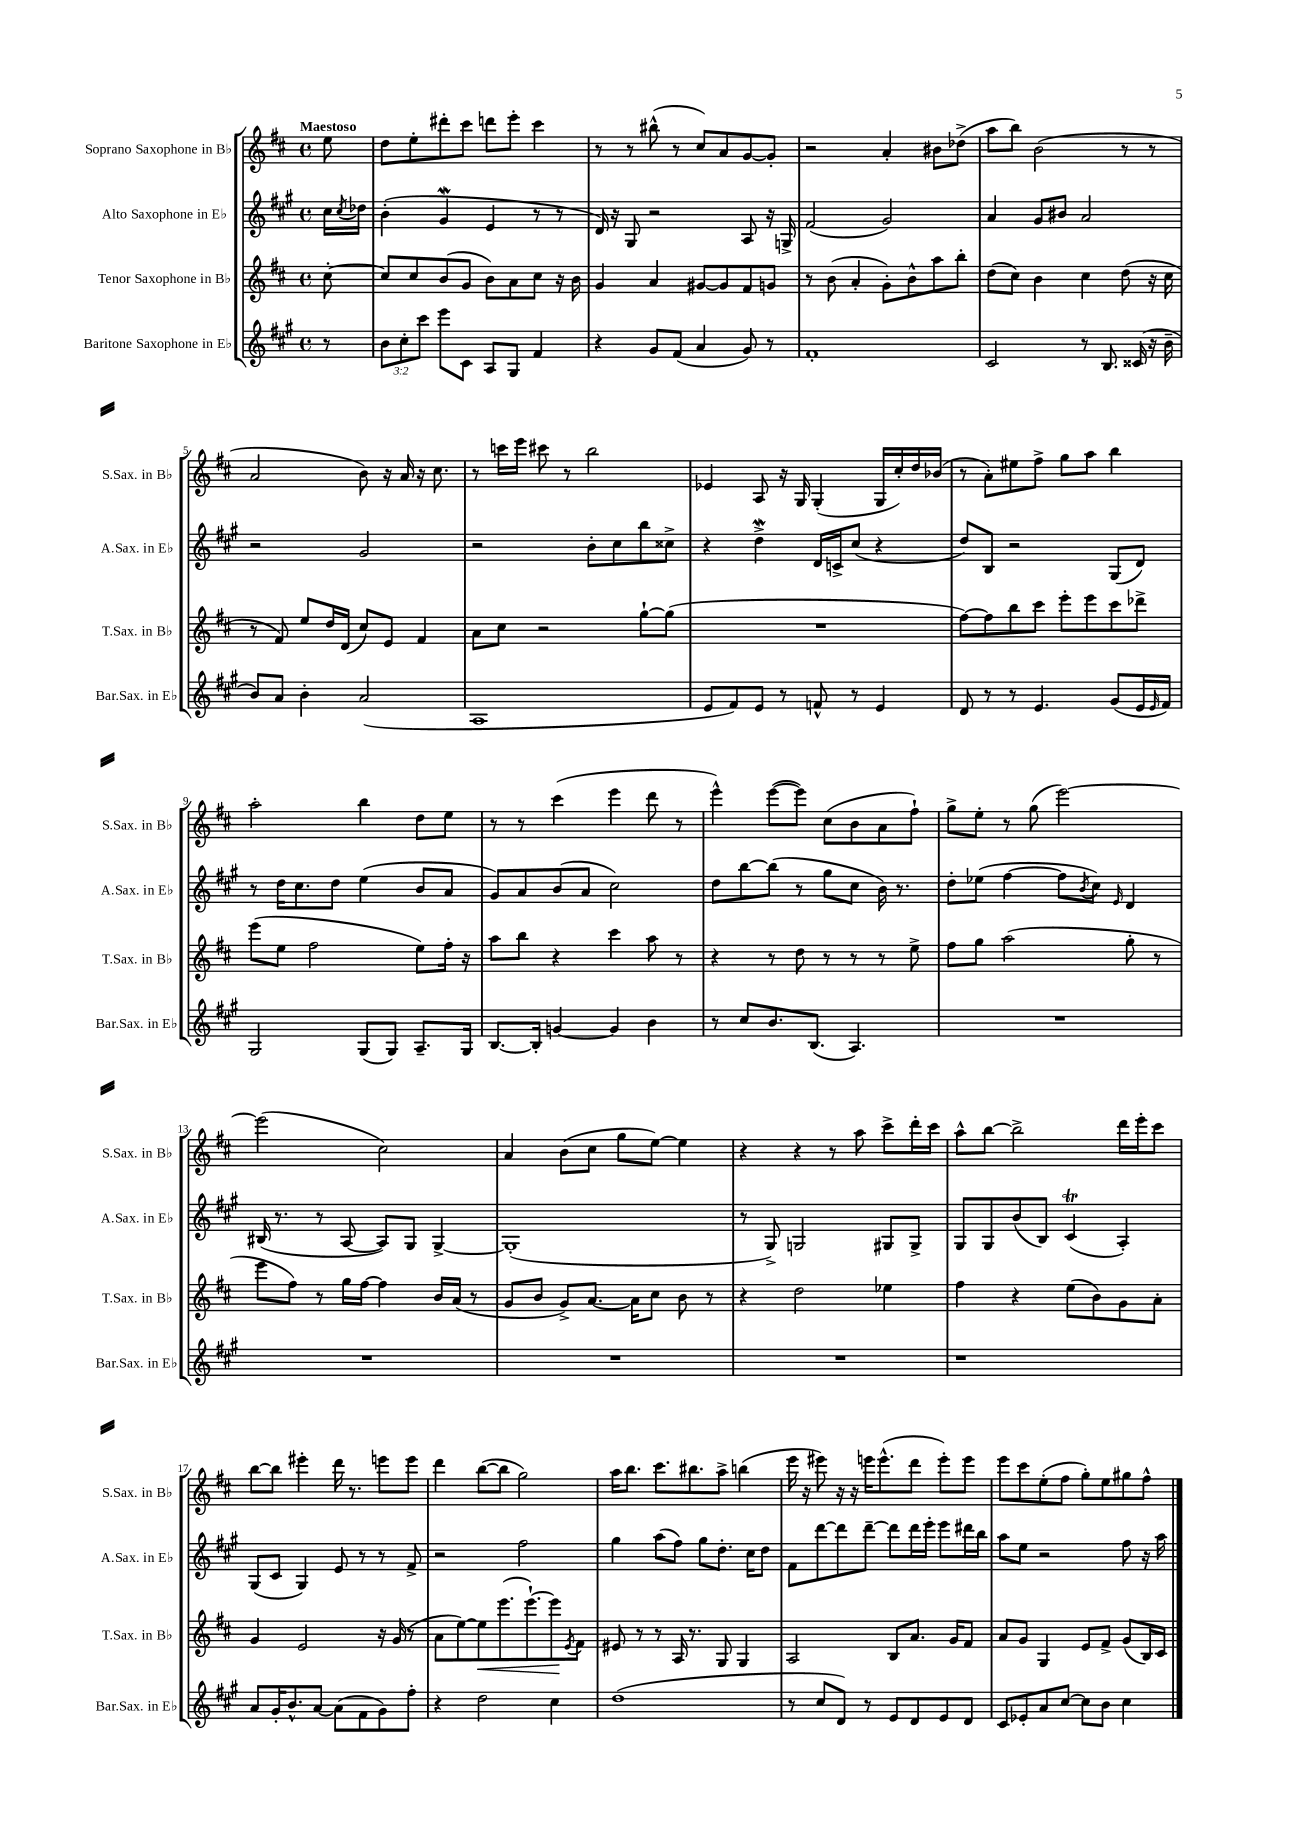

**kern	**kern	**kern	**kern
*staff4	*staff3	*staff2	*staff1
*clefG2	*clefG2	*clefG2	*clefG2
*k[f#c#g#]	*k[f#c#]	*k[f#c#g#]	*k[f#c#]
*M4/4	*M4/4	*M4/4	*M4/4
*met(c)	*met(c)	*met(c)	*met(c)
8r	[8cc#'\	16cc#\LL	8ee\
.	.	8qcc#/	.
.	.	16dd-\JJ	.
=	=	=	=
12b\L	8cc#/]L	(4b'\	8dd\L
12cc#'\	.	.	.
.	8cc#/	.	8ee'\
12ccc#\J	.	.	.
8eee\L	(8b/	4g#/	8ddd#'\
8c#\J	8g/J	.	8ccc#\J
8A/L	8b\L)	4e/	8ddd\L
8G#/J	8a\	.	8eee'\J
4f#/	8cc#\J	8r	4ccc#\
.	16r	8r	.
.	16b\	.	.
=	=	=	=
4r	4g/	16d/)	8r
.	.	16r	.
.	.	8G#/	8r
8g#/L	4a/	2r	(8bb#^^\
(8f#/J	.	.	8r
4a/	[8g#/L	.	8cc#/L)
.	8g#/]	.	8a/
8g#/)	8f#/	8A/	[8g/
8r	8g/J	16r	8g'/]J
.	.	16G^/	.
=	=	=	=
1f#'	8r	(2f#/	2r
.	(8b\	.	.
.	4a'/	.	.
.	8g'\L)	2g#/)	4a'/
.	8b^^\	.	.
.	8aa\	.	8b#\L
.	8bb'\J	.	(8dd-^\J
=	=	=	=
2c#/	(8dd\L	4a/	8aa\L
.	8cc#\J)	.	8bb\J)
.	4b\	8g#/L	(2b\
.	.	8b#/J	.
8r	4cc#\	2a/	.
8.B/	.	.	.
.	(8dd\	.	8r
(16c##/	.	.	.
16r	16r	.	8r
16b~\	16cc#\	.	.
=	=	=	=
8b/L)	8r	2r	2a/
8a/J	8f#/)	.	.
4b'\	8ee/L	.	.
.	16dd/L	.	.
.	(16d/JJ	.	.
(2a/	8cc#/L)	2g#/	8b\)
.	8e/J	.	16r
.	.	.	16a/
.	4f#/	.	16r
.	.	.	8.cc#\
=	=	=	=
1A	8a\L	2r	8r
.	8cc#\J	.	16ccc\LL
.	.	.	16eee\JJ
.	2r	.	8ccc#\
.	.	.	8r
.	.	8b'\L	2bb\
.	.	8cc#\	.
.	[8gg`\L	8bb\	.
.	(8gg\]J	8cc##^\J	.
=	=	=	=
8e/L	1r	4r	4e-/
8f#/)	.	.	.
8e/J	.	4dd^\	8A/
8r	.	.	16r
.	.	.	16G/
8f^^/	.	16d/LL	(4G'/
.	.	16c^/J	.
8r	.	(8cc#/J	.
4e/	.	4r	16G/LL
.	.	.	16cc#'/)
.	.	.	16dd/
.	.	.	(16b-/JJ
=	=	=	=
8d/	[8ff#\L)	8dd/L)	8r
8r	8ff#\]	8B/J	8a'\L)
8r	8bb\	2r	8ee#\
4.e/	8ccc#\J	.	8ff#^\J
.	8eee'\L	.	8gg\L
.	8eee\	.	8aa\J
(8g#/L	8ccc#\	(8G#/L	4bb\
16e/L	8ddd-^\J	8d/J)	.
16qqe/	.	.	.
16f#/JJ)	.	.	.
=	=	=	=
2G#/	(8eee\L	8r	2aa'\
.	8ee\J	16dd\LK	.
.	.	8.cc#\	.
.	2ff#\	.	.
.	.	8dd\J	.
(8G#/L	.	(4ee\	4bb\
8G#/J)	.	.	.
8.A~/L	8ee\L)	8b/L	8dd\L
.	16ff#'\Jk	8a/J	8ee\J
16G#/Jk	16r	.	.
=	=	=	=
[8.B/L	8aa\L	8g#/L)	8r
.	8bb\J	8a/	8r
16B'/]Jk	.	.	.
[4g/	4r	(8b/	(4ccc#\
.	.	8a/J	.
4g/]	4ccc#\	2cc#\)	4eee\
4b\	8aa\	.	8ddd\
.	8r	.	8r
=	=	=	=
8r	4r	8dd\L	4eee^^\)
8cc#/L	.	[8bb\	.
8.b/	8r	(8bb\]J	([8eee\L
.	8dd\	8r	8eee\]J)
(8.B/J	.	.	.
.	8r	8gg#\L	(8cc#\L
4.A/)	8r	8cc#\J	8b\
.	8r	16b\)	8a\
.	.	8.r	.
.	8ee^\	.	8ff#`\J)
=	=	=	=
1r	8ff#\L	8dd'\L	8gg^\L
.	8gg\J	(8ee-\J	8ee'\J
.	(2aa\	[4ff#\	8r
.	.	.	(8gg\
.	.	8ff#\]L	[2eee\)
.	.	8qb/	.
.	.	8cc#\J)	.
.	.	16qqe/	.
.	8gg'\	4d/	.
.	8r	.	.
=	=	=	=
1r	8eee\L	(16B#/	(2eee\]
.	.	8.r	.
.	8ff#\J)	.	.
.	8r	8r	.
.	16gg\LL	[8A/	.
.	[16ff#\JJ	.	.
.	4ff#\]	8A/]L)	2cc#\)
.	.	8G#/J	.
.	16b/LL	[4G#^/	.
.	(16a/JJ	.	.
.	8r	.	.
=	=	=	=
1r	8g/L	(1G#']	4a/
.	8b/J	.	.
.	8g^/L)	.	(8b\L
.	[8.a/J	.	8cc#\J
.	.	.	8gg\L
.	16a\]LK	.	.
.	8cc#\J	.	[8ee\J)
.	8b\	.	4ee\]
.	8r	.	.
=	=	=	=
1r	4r	8r	4r
.	.	8G#^/)	.
.	2dd\	2G/	4r
.	.	.	8r
.	.	.	8aa\
.	4ee-\	8G#/L	8ccc#^\L
.	.	8G#^/J	16ddd'\L
.	.	.	16ccc#\JJ
=	=	=	=
1r	4ff#\	8G#/L	8aa^^\L
.	.	8G#/	[8bb\J
.	4r	(8b/	2bb^\]
.	.	8B/J)	.
.	(8ee\L	(4c#/	.
.	8b\)	.	.
.	8g\	4A'/)	16ddd\LL
.	.	.	16eee'\J
.	8a'\J	.	8ccc#\J
=	=	=	=
8a/L	4g/	(8G#/L	[8bb\L
16g#'/K	.	8c#/J	8bb\]J
8.b^^/	.	.	.
.	2e/	4G#/)	4eee#'\
[8a/J	.	.	.
(8a\]L	.	8e/	16ddd\
.	.	.	8.r
8f#\	.	8r	.
8g#\)	16r	8r	8eee\L
.	(16g/	.	.
8ff#'\J	8r	8f#^/	8eee\J
=	=	=	=
4r	8a\L	2r	4ddd\
.	[8ee\)	.	.
2dd\	8ee\]	.	([8bb\L
.	(8.eee\	.	8bb\]J
.	.	2ff#\	2gg\)
.	[8.eee`\)	.	.
4cc#\	8eee\]	.	.
.	8qe/	.	.
.	8f#\J	.	.
=	=	=	=
(1dd	8e#/	4gg#\	16aa\LK
.	.	.	8.bb\J
.	8r	.	.
.	8r	(8aa\L	8.ccc#\L
.	16A/	8ff#\J)	.
.	8.r	.	8.bb#\
.	.	8gg#\L	.
.	8G/	8.dd'\J	8aa^\J
.	4G/	.	(4bb\
.	.	16cc#\LK	.
.	.	8dd\J	.
=	=	=	=
8r	2A/	8f#\L	16eee\
.	.	.	16r
8cc#/L	.	[8ddd\	8eee#\)
8d/J)	.	8ddd\]	16r
.	.	.	16r
8r	.	[8ddd~\J	16eee\LK
.	.	.	(8.eee^^\
8e/L	8B/L	8ddd\]L	.
8d/	8.a/J	16ddd\L	8ddd\J
.	.	16eee'\JJ	.
8e/	.	8eee\L	8eee'\L)
.	16g/LK	.	.
8d/J	8f#/J	16ddd#\L	8eee\J
.	.	16bb\JJ	.
=	=	=	=
8c#/L	8a/L	8aa\L	8eee\L
8e-'/	8g/J	8ee\J	8ccc#\
8a/	4G/	2r	(8ee'\
[8cc#/J	.	.	8ff#\J
8cc#\]L	8e/L	.	8gg'\L)
8b\J	8f#^/J	.	8ee\
4cc#\	(8g/L	8ff#\	8gg#\
.	16B/L)	16r	8ff#^^\J
.	16c#/JJ	16aa\	.
==	==	==	==
*-	*-	*-	*-
